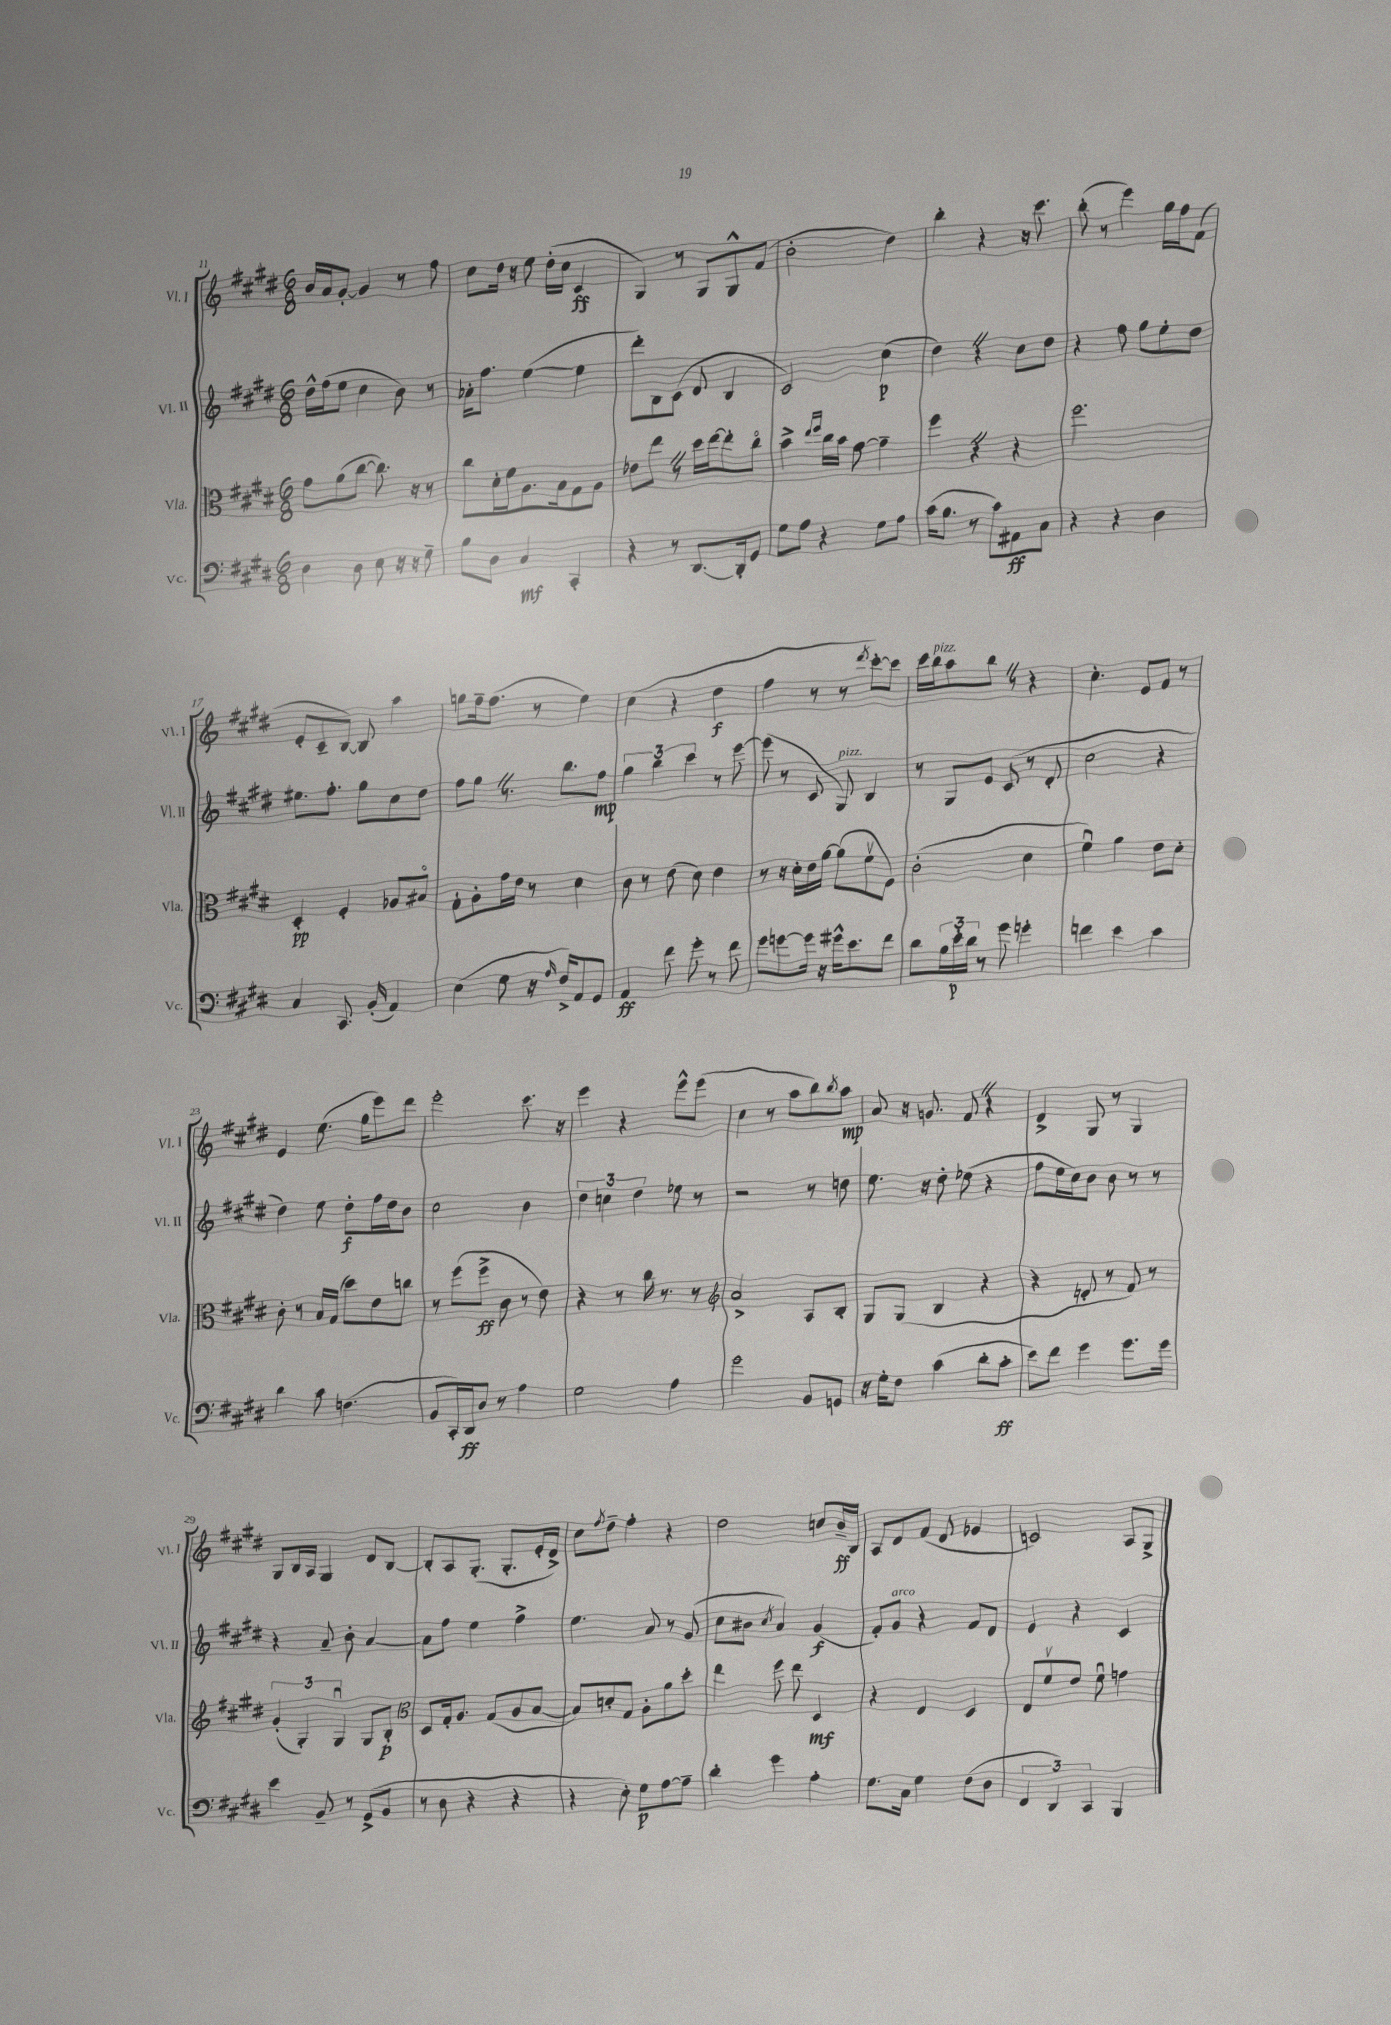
<<
\new StaffGroup <<
\new Staff = "s0" \with { instrumentName = "Vl. I" shortInstrumentName = "Vl. I" } {
    \clef treble \key e \major \numericTimeSignature \time 6/8
    b'16 a'16 gis'8~-. gis'4 r8 fis''8 |
    cis''8 dis''16 r16 e''8 dis''16-.( cis''16 cis'4\ff |
    gis4) r8 gis8 gis8-^ fis'8( |
    b'2-. dis''4) |
    b''4-. r4 r16 cis'''8. |
    b''8-.( r8 e'''4) gis''16 fis''16 fis'8( |
    e'8-. cis'8-- b8~) b8 a''4 |
    g''8 fis''16-- fis''8.( r8 e''4) |
    cis''4( r4 dis''4\f |
    fis''4 r8 r8 \acciaccatura { dis'''8 } cis'''8~-.) cis'''8 |
    cis'''16 b''16^\markup { \italic "pizz." } a''8 b''8 \once \override BreathingSign.text = \markup { \musicglyph "scripts.caesura.straight" } \breathe r8 r4 |
    cis''4.-. e'8 fis'8 r8 |
    e'4 e''8.( gis''16 e'''8) dis'''8 |
    e'''2-. cis'''8. r16 |
    e'''4 r4 e'''8-^ e'''8( |
    cis''4 r8 a''8 b''8) \acciaccatura { b''8 } a''8\mp |
    a'8 r16 g'8. fis'8 \once \override BreathingSign.text = \markup { \musicglyph "scripts.caesura.straight" } \breathe r4 |
    dis'4-> gis8 r8 gis4 |
    gis8 b16 a16 gis4 dis'8 b8~ |
    b8-. a8 gis8.-.( gis8.-. e'16-. dis'16->) |
    cis''8 \acciaccatura { fis''8 } dis''8-- fis''4-. r4 |
    dis''2 c''8 b'16--\ff b16 |
    a8 dis'8 fis'8( dis'8 ees'4 |
    c'2) a8 gis8-> \bar "|." |
}
\new Staff = "s1" \with { instrumentName = "Vl. II" shortInstrumentName = "Vl. II" } {
    \clef treble \key e \major \numericTimeSignature \time 6/8
    dis''16-^ fis''16( e''8 cis''4 b'8) r8 |
    aes'16-. fis''8. e''4~( e''4 |
    dis'''8-.) b8 cis'8( dis'8 b4 |
    cis'2) cis''4\p( |
    dis''4) \once \override BreathingSign.text = \markup { \musicglyph "scripts.caesura.straight" } \breathe r4 cis''8 dis''8 |
    r4 fis''8 gis''8 e''8-. dis''8 |
    eis''8. fis''8.-. gis''8 cis''8 dis''8 |
    fis''8 gis''8 \once \override BreathingSign.text = \markup { \musicglyph "scripts.caesura.straight" } \breathe r8. b''8. fis''8\mp |
    \tuplet 3/2 { gis''4 b''4 cis'''4 } r8 e'''8~ |
    e'''8( r8 cis'8 gis8^\markup { \italic "pizz." }) b4 |
    r8 gis8 e'8 cis'8( r8 dis'8-. |
    cis''2 r4 |
    dis''4) e''8 dis''8-.\f fis''16 dis''16 b'8 |
    cis''2 b'4 |
    \tuplet 3/2 { dis''4 c''4 dis''4 } ees''8 r8 |
    r2 r8 d''8 |
    e''8. r16 dis''8-. ees''8( r4 |
    fis''8 e''16 cis''16) b'8 b'8 r8 r8 |
    r4 a'8-- b'8-. a'4~ |
    a'8 fis''8 e''4 fis''4-> |
    e''4. a'8 r8 gis'8( |
    cis''8 bis'8 \acciaccatura { cis''8 } a'4) gis'4\f( |
    fis'8-.) gis'8^\markup { \italic "arco" } r4 fis'8 dis'8 |
    e'4 r4 cis'4 \bar "|." |
}
\new Staff = "s2" \with { instrumentName = "Vla." shortInstrumentName = "Vla." } {
    \clef alto \key e \major \numericTimeSignature \time 6/8
    gis'8 a'8( cis''8~ cis''8.) r16 r8 |
    cis''8 dis'16-. fis'16 a8. b16 gis8 a8 |
    ees'8 e''8 \once \override BreathingSign.text = \markup { \musicglyph "scripts.caesura.straight" } \breathe r8 dis''16 e''16~ e''8-. cis''8\flageolet |
    b'4-> \grace { e''16 fis''16 } cis''16 b'16 gis'8~ gis'4-- |
    fis''4 \once \override BreathingSign.text = \markup { \musicglyph "scripts.caesura.straight" } \breathe r4 r4 |
    fis''2. |
    dis4-.\pp fis4-. aes8 bis8\flageolet |
    gis8-. a8-. gis'16 e'16 r8 dis'4 |
    cis'8 r8 e'8( dis'8) e'4 |
    r8 r16 dis'16-. e'16 a'16~ a'8( fis'8\upbow fis8) |
    cis'2-.( dis'4 |
    fis'4\downbow) a'4 e'8 dis'8-. |
    cis'8-. r8 b16 gis16( dis''8) e'8 c''8 |
    r8 fis''8( fis''8->\ff cis'8 r8 e'8) |
    r4 r8 cis''16 r8. r8 |
    \clef treble a'2-> a8 b8-. |
    gis8 gis8( b4 r4 |
    r4 d'8-. r8 fis'8) r8 |
    \tuplet 3/2 { gis'4-.( gis4-.) gis4\downbow } gis8 b8-.\p |
    \clef alto dis8 gis16-. a8. gis8( a8 b8~ |
    b8) d'8-. gis8 a8-. a'8 dis''8-. |
    e''4 fis''8 e''8 dis4\mf |
    r4 e4 dis4 |
    e8 fis'8\upbow e'8 fis'8\downbow g'4 \bar "|." |
}
\new Staff = "s3" \with { instrumentName = "Vc." shortInstrumentName = "Vc." } {
    \clef bass \key e \major \numericTimeSignature \time 6/8
    dis4 dis8 e8 r16 r16 gis8-- |
    b8 dis8 cis4\mf cis,4-. |
    r4 r8 dis,8.~ dis,16-. gis,8 |
    gis8 a8 r4 gis8 a8 |
    cis'16( b8. r8 cis'8) ais,8\ff cis8 |
    r4 r4 dis4 |
    cis4 cis,8. b,16-.( a,4) |
    e4( gis8 r16 \grace { a16 } fis16->) a,8 gis,8 |
    a,4\ff fis'8 gis'8-. r8 fis'8 |
    gis'8 g'8~ g'16 r16 gis'16-^ e'8. fis'8 |
    dis'8 \tuplet 3/2 { b16 e'16-.\p dis'16 } r8 gis'8 g'4-. |
    f'4 e'4 cis'4 |
    dis'4 cis'8 f4.( |
    b,8 cis,16-.) dis,16\ff dis8 r8 a4 |
    gis2 a4 |
    gis'2 b,8 g,8 |
    r16 gis16-. fis8 cis'4( dis'8-. cis'8-.\ff |
    e'8) fis'8 gis'4 gis'8. gis'16 |
    e'4 b,8-- r8 gis,8->( b,8 |
    r8 dis8 r4 r4 |
    r4 e8-.) gis8\p a8~ a8-- |
    dis'4-. gis'4 a4-. |
    gis8. cis16 gis4 fis8( dis8 |
    \tuplet 3/2 { fis,4 dis,4) cis,4 } b,,4 \bar "|." |
}
>>
>>
\layout { \context { \Score currentBarNumber = #11 } }
